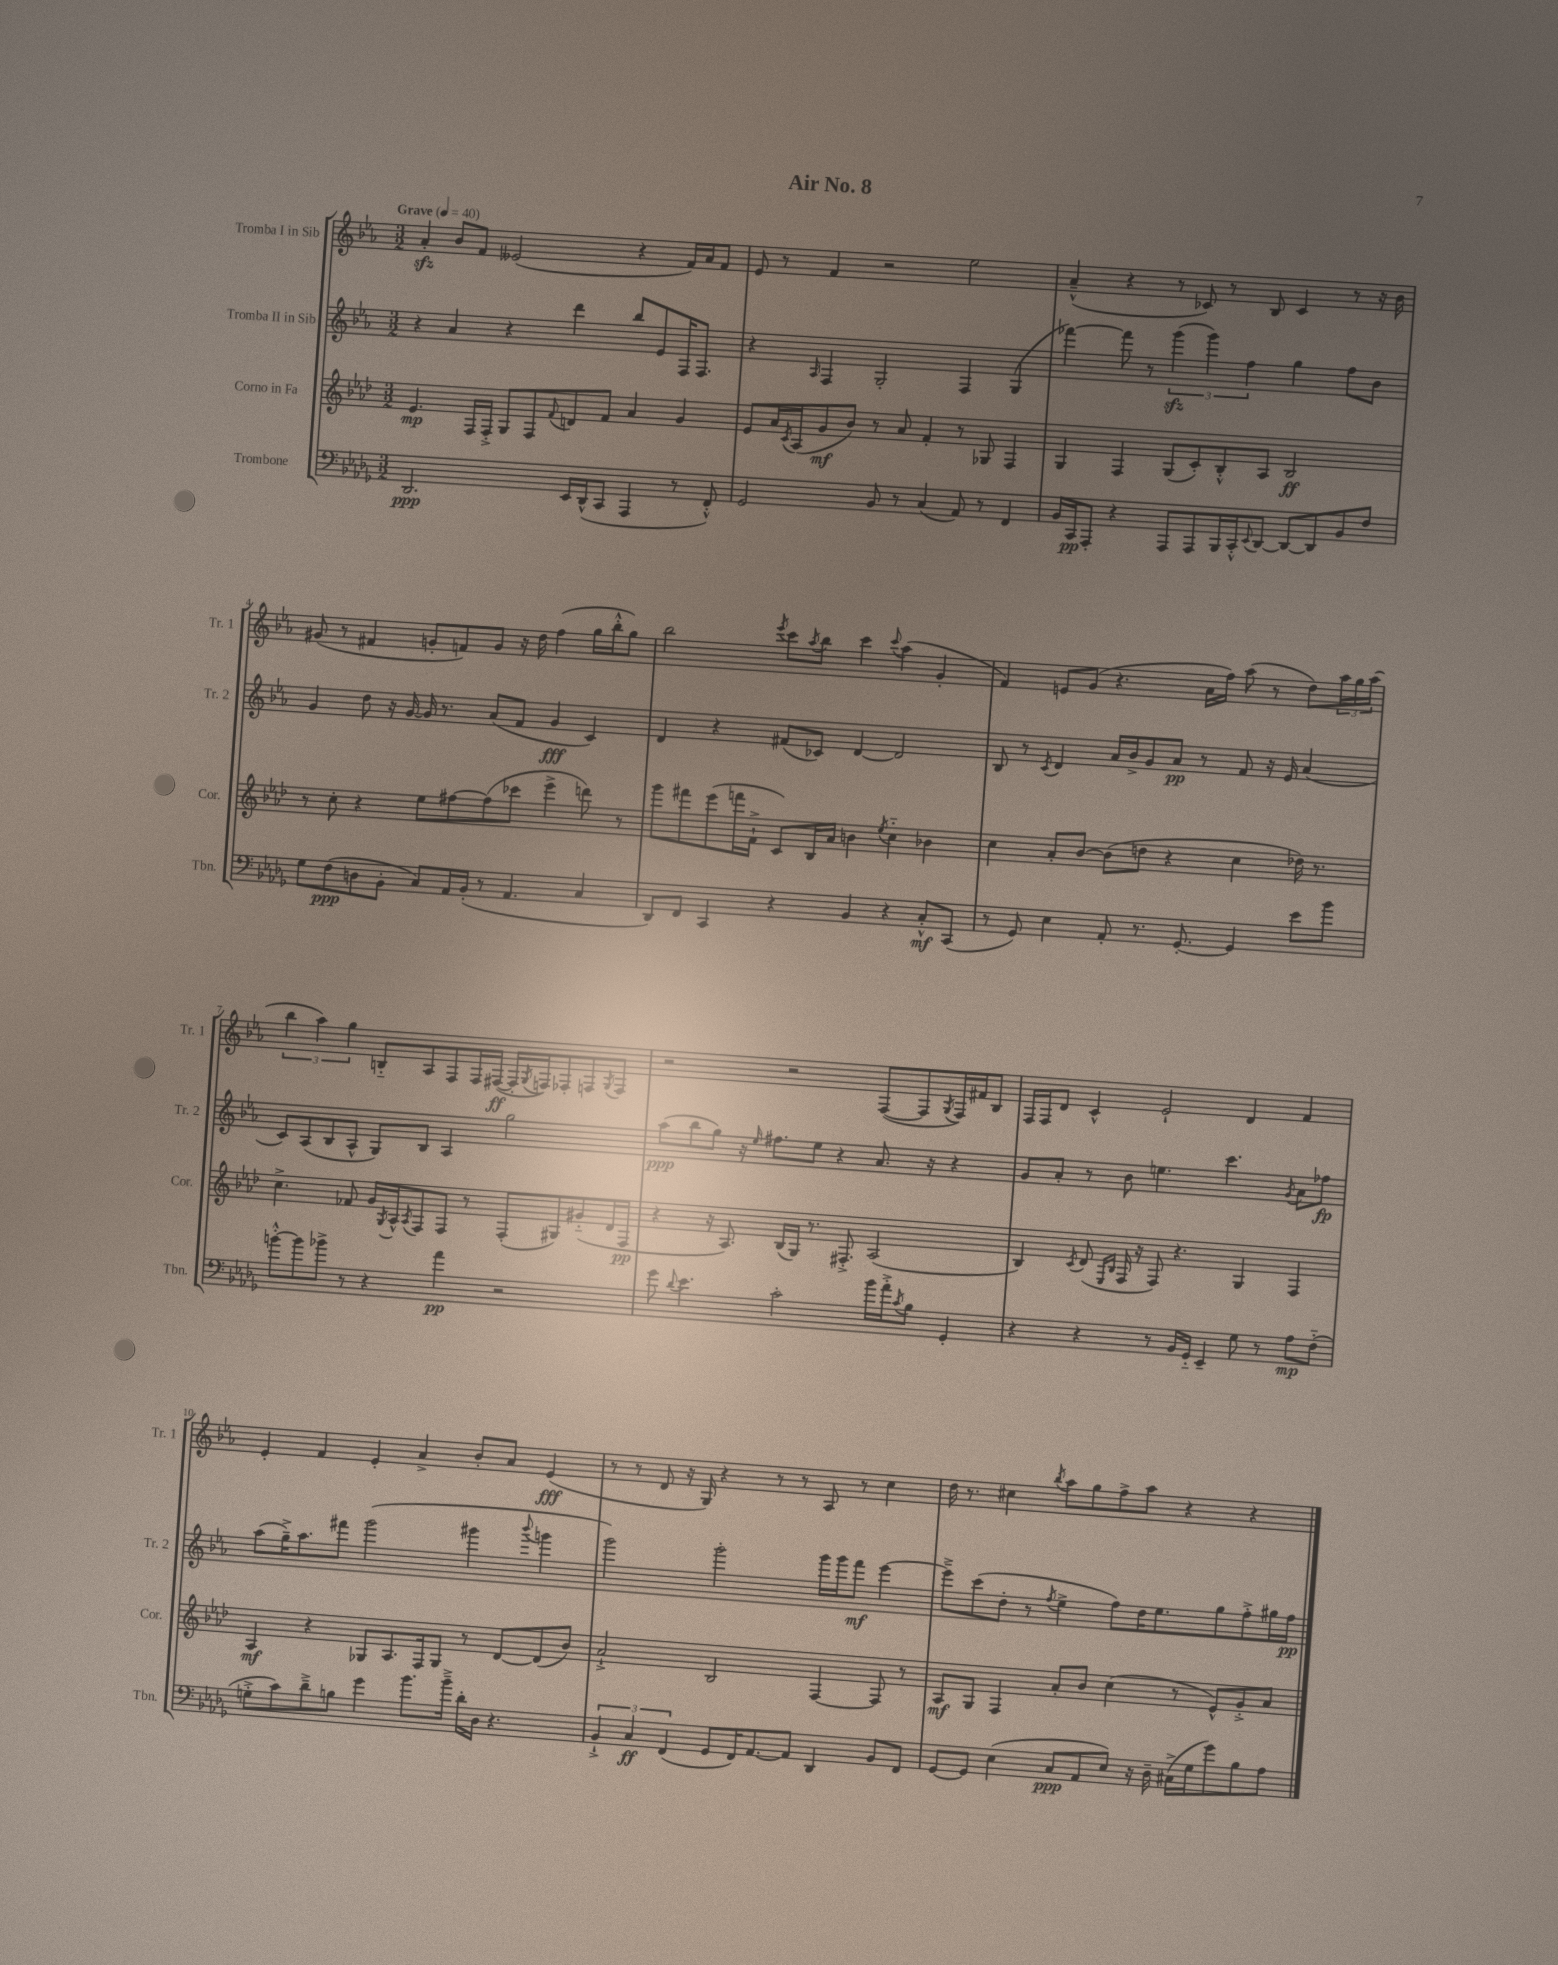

**kern	**dynam	**kern	**dynam	**kern	**dynam	**kern	**dynam
*part4	*part4	*part3	*part3	*part2	*part2	*part1	*part1
*staff4	*staff4	*staff3	*staff3	*staff2	*staff2	*staff1	*staff1
*I"Trombone	*	*I"Corno in Fa	*	*I"Tromba II in Sib	*	*I"Tromba I in Sib	*
*I'Tbn.	*	*I'Cor.	*	*I'Tr. 2	*	*I'Tr. 1	*
*clefF4	*	*clefG2	*	*clefG2	*	*clefG2	*
*k[b-e-a-d-g-]	*	*k[b-e-a-d-]	*	*k[b-e-a-]	*	*k[b-e-a-]	*
*M3/2	*	*M3/2	*	*M3/2	*	*M3/2	*
*MM40	*	*MM40	*	*MM40	*	*MM40	*
=1	=1	=1	=1	=1	=1	=1	=1
!	!	!	!	!	!	!LO:TX:a:B:t=Grave	!
2.DD-/	ppp	4.e-/	mp	4r	.	4a-zz'/	.
.	.	.	.	4a-/	.	8b-/L	.
.	.	16F/LL	.	.	.	8f/J	.
.	.	16F'^/JJ	.	.	.	.	.
.	.	8G/L	.	4r	.	(2e--X/	.
.	.	8F/	.	.	.	.	.
.	.	8qqf/	.	.	.	.	.
16EE-/LL	.	8dn/	.	4ddd\	.	.	.
(16DD-^^/J	.	.	.	.	.	.	.
8CC/J	.	8f/J	.	.	.	.	.
4AAA-/	.	4a-/	.	8bb-/L	.	4r	.
.	.	.	.	8e-/	.	.	.
8r	.	4g/	.	16F/K	.	16f/LL)	.
.	.	.	.	8.F/J	.	16a-/J	.
8FF'^^/)	.	.	.	.	.	8f/J	.
=2	=2	=2	=2	=2	=2	=2	=2
2GG-/	.	8e-/L	.	4r	.	8e-/	.
.	.	16a-/L	.	.	.	8r	.
.	.	8qc/	.	.	.	.	.
.	.	(16A-/J	.	.	.	.	.
.	.	.	.	16qqA-/	.	.	.
.	.	8g/	mf	4F/	.	4f/	.
.	.	8b-/J)	.	.	.	.	.
8BB-/	.	8r	.	2G'/	.	2r	.
8r	.	8a-/	.	.	.	.	.
(4C/	.	4f'/	.	.	.	.	.
8AA-/)	.	8r	.	4F/	.	2ee-\	.
8r	.	8G-X/	.	.	.	.	.
4FF/	.	4F/	.	(4G/	.	.	.
=3	=3	=3	=3	=3	=3	=3	=3
16BB-/LL	.	4G/	.	[4fff-X\)	.	(4a-~^^/	.
16CC/J	pp	.	.	.	.	.	.
8AAA-'/J	.	.	.	.	.	.	.
4r	.	4F/	.	8fff-\]	.	4r	.
.	.	.	.	8r	.	.	.
8AAA-/L	.	(8G/L	.	(6gggzz\	.	8r	.
8AAA-/	.	8c'/)	.	.	.	8c-X/)	.
.	.	.	.	6ggg\)	.	.	.
16BBB-/L	.	8B-'^^/	.	.	.	8r	.
16CC'^^/J	.	.	.	.	.	.	.
.	.	.	.	6ff\	.	.	.
8qqEE-/	.	.	.	.	.	.	.
[8DD-/J	.	8A-/J	.	.	.	8B-/	.
8DD-/L_	.	2B-/	ff	4gg\	.	4c-/	.
8DD-/]	.	.	.	.	.	.	.
8BB-/	.	.	.	8ff\L	.	8r	.
8F/J	.	.	.	8b-\J	.	16r	.
.	.	.	.	.	.	16b-\	.
!!LO:LB:g=z
=4	=4	=4	=4	=4	=4	=4	=4
8G-\L	.	8r	.	4g/	.	(8g#X/	.
(8F\	ppp	8cc'\	.	.	.	8r	.
8Dn\	.	4r	.	8dd\	.	4f#X/	.
8BB-'\J	.	.	.	16r	.	.	.
.	.	.	.	[16g/	.	.	.
8C/L)	.	8ee-\L	.	16g/]	.	8gn'/L	.
.	.	.	.	8.r	.	.	.
16AA-/L	.	[8ff#X\	.	.	.	8fn/)	.
(16BB-'/JJ	.	.	.	.	.	.	.
8r	.	(8ff#\]	.	(8a-/L	.	8g/J	.
4.AA-/	.	8ccc-X\J	.	8f/J	.	16r	.
.	.	.	.	.	.	16dd\	.
.	.	4eee-^\	.	4g/	fff	(4ff\	.
4C/	.	8dddn\)	.	4c/)	.	16gg\LL	.
.	.	.	.	.	.	16bb-'^^\J	.
.	.	8r	.	.	.	8gg\J)	.
=5	=5	=5	=5	=5	=5	=5	=5
8DD-/L)	.	8ggg\L	.	4d/	.	2bb-\	.
8FF/J	.	8fff#X\	.	.	.	.	.
4CC/	.	(8eee-\	.	4r	.	.	.
.	.	16fffn\L	.	.	.	.	.
.	.	16f`^\JJ	.	.	.	.	.
.	.	.	.	.	.	8qeee-/	.
4r	.	8c/L)	.	(8f#X/L	.	8ccc\L	.
.	.	.	.	.	.	8qaa-/	.
.	.	16B-/L	.	8c-X/J)	.	8bb-\J	.
.	.	16a-/JJ	.	.	.	.	.
4BB-/	.	4bn\	.	[4d/	.	4ccc\	.
.	.	8qee-/	.	.	.	8qqccc/	.
4r	.	4cc\	.	2d/]	.	(4aa-\	.
8C'^^/L	mf	4b-X\	.	.	.	4g'/	.
(8CC/J	.	.	.	.	.	.	.
=6	=6	=6	=6	=6	=6	=6	=6
8r	.	4cc\	.	8B-/	.	4f/)	.
8GG-/)	.	.	.	8r	.	.	.
.	.	.	.	8qc/	.	.	.
4E-\	.	8a-'/L	.	4d/	.	8en/L	.
.	.	[8b-/J	.	.	.	(8g/J	.
8AA-'/	.	(8b-\L]	.	16a-/LL	.	4.r	.
.	.	.	.	16b-^/J	.	.	.
8.r	.	8ddn\J	.	8g/	.	.	.
.	.	4r	.	8a-/J	pp	.	.
[8.GG-'/	.	.	.	.	.	.	.
.	.	.	.	8r	.	16a-\LL	.
.	.	.	.	.	.	16ff\JJ)	.
4GG-/]	.	4cc\	.	8f/	.	(8aa-\	.
.	.	.	.	16r	.	8r	.
.	.	.	.	16e-/	.	.	.
8e-\L	.	16dd-X\)	.	(4a-/	.	8dd\L)	.
.	.	8.r	.	.	.	.	.
8b-\J	.	.	.	.	.	24aa-\L	.
.	.	.	.	.	.	24gg\	.
.	.	.	.	.	.	(24aa-\JJ	.
!!LO:LB:g=z
=7	=7	=7	=7	=7	=7	=7	=7
[8bn'^^\L	.	4.cc^\	.	8c/L)	.	6bb-\	.
8b\]	.	.	.	(8A-/	.	.	.
.	.	.	.	.	.	6aa-\)	.
8b-X^\J	.	.	.	8B-/	.	.	.
.	.	.	.	.	.	6gg\	.
8r	.	8f-X/	.	8A-^^/J	.	.	.
4r	.	16g/LL	.	8G/L)	.	8Bn/L	.
.	.	8qG/	.	.	.	.	.
.	.	16A-^^/J	.	.	.	.	.
.	.	8qA-/	.	.	.	.	.
.	.	8F/	.	8B-/J	.	8A-/	.
4a-\	pp	8F/J	.	4A-/	.	8F/	.
.	.	8r	.	.	.	16F/L	.
.	.	.	.	.	.	([16F#X/JJ	ff
2r	.	(8F'/L	.	2gg\	.	16F#'/LL]	.
.	.	.	.	.	.	8qG/	.
.	.	.	.	.	.	16Fn/J)	.
.	.	8G#X/)	.	.	.	8F-X'/	.
.	.	(8g#X/	.	.	.	8Fn/	.
.	.	.	.	.	.	8qG/	.
.	.	16d-/L	.	.	.	8F/J	.
.	.	16F/JJ	pp	.	.	.	.
=8	=8	=8	=8	=8	=8	=8	=8
8g-\	.	4r	.	(8aa-\L	ppp	2r	.
8qqd-/	.	.	.	.	.	.	.
4.e-\	.	.	.	8bb-\	.	.	.
.	.	16r	.	8gg\J)	.	.	.
.	.	8.A-/)	.	.	.	.	.
.	.	.	.	16r	.	.	.
.	.	.	.	16qqee-/	.	.	.
.	.	.	.	8.ff#X\L	.	.	.
2c'\	.	(16B-/LL	.	.	.	2r	.
.	.	16G/JJ)	.	.	.	.	.
.	.	8.r	.	8ee-\J	.	.	.
.	.	.	.	4r	.	.	.
.	.	8.F#X'^/	.	.	.	.	.
16b-\LL	.	(2A-/	.	8.a-/	.	([8F/L	.
16a-'^\J	.	.	.	.	.	.	.
8qc/	.	.	.	.	.	.	.
8B-\J	.	.	.	.	.	8F/]	.
.	.	.	.	16r	.	.	.
.	.	.	.	.	.	8qG/	.
4GG-'/	.	.	.	4r	.	16F/L)	.
.	.	.	.	.	.	16f#X/J	.
.	.	.	.	.	.	8B-/J	.
=9	=9	=9	=9	=9	=9	=9	=9
4r	.	4B-/)	.	8g/L	.	16F/LL	.
.	.	.	.	.	.	16F/J	.
.	.	.	.	8a-'/J	.	8d/J	.
.	.	8qc/	.	.	.	.	.
4r	.	(8d-/	.	8r	.	4c^^/	.
.	.	16qqE-/LL	.	.	.	.	.
.	.	16qqB-/JJ	.	.	.	.	.
.	.	16F/	.	8b-\	.	.	.
.	.	16r	.	.	.	.	.
8r	.	8F/)	.	4.een\	.	2e-`/	.
16BB-/LL	.	4.r	.	.	.	.	.
16GG-/JJ	.	.	.	.	.	.	.
4EE-~/	.	.	.	.	.	.	.
.	.	.	.	4.ccc\	.	.	.
8G-\	.	4G/	.	.	.	4d/	.
8r	.	.	.	.	.	.	.
.	.	.	.	8qg/	.	.	.
8A-\L	mp	4F/	.	8a-\L	.	4f/	.
(8F\J	.	.	.	8ff-X\J	fp	.	.
!!LO:LB:g=z
=10	=10	=10	=10	=10	=10	=10	=10
8Gn'^\L	.	4A-/	mf	(8aa-\L	.	4e-'/	.
8c\)	.	.	.	16gg~^\K)	.	.	.
.	.	.	.	8.aa-\	.	.	.
8d-~^\	.	4r	.	.	.	4f/	.
8Bn\J	.	.	.	8fff#X\J	.	.	.
4g-\	.	8G-X/L	.	(2ggg\	.	4e-'/	.
.	.	8.A-/	.	.	.	.	.
8.b-\L	.	.	.	.	.	4a-^/	.
.	.	16F/k	.	.	.	.	.
.	.	8G-/J	.	.	.	.	.
16b-~^\Jk	.	.	.	.	.	.	.
16d-'\LL	.	8r	.	4ggg#X\	.	8b-'/L	.
16D-\JJ	.	.	.	.	.	.	.
4.r	.	[8d-/L	.	.	.	8a-/J	.
.	.	.	.	8qqbbb-/	.	.	.
.	.	(8d-/]	.	4gggn\	.	(4e-/	fff
.	.	8b-/J)	.	.	.	.	.
=11	=11	=11	=11	=11	=11	=11	=11
6BB-`^/	.	2a-`^/	.	2ggg\)	.	8r	.
.	.	.	.	.	.	8r	.
6C/	ff	.	.	.	.	.	.
.	.	.	.	.	.	8d/	.
(6FF/	.	.	.	.	.	.	.
.	.	.	.	.	.	16r	.
.	.	.	.	.	.	16G/)	.
8GG-/L	.	2B-/	.	2ggg'\	.	4r	.
16FF/K)	.	.	.	.	.	.	.
[8.AA-/	.	.	.	.	.	.	.
.	.	.	.	.	.	8r	.
8AA-/J]	.	.	.	.	.	8r	.
4DD-/	.	[4F/	.	16ggg\LL	.	8A-/	.
.	.	.	.	16ggg\J	.	.	.
.	.	.	.	8fff\J	mf	8r	.
8BB-/L	.	8F/]	.	[4eee-\	.	4cc\	.
8FF/J	.	8r	.	.	.	.	.
=12	=12	=12	=12	=12	=12	=12	=12
[8GG-/L	.	8A-/L	mf	8eee-~^\L]	.	16dd\	.
.	.	.	.	.	.	8.r	.
8GG-/J]	.	8G/J	.	(8ccc\	.	.	.
(4E-\	.	4F/	.	8dd'\J	.	4cc#X\	.
.	.	.	.	8r	.	.	.
.	.	.	.	8qff/	.	8qbb-/	.
8C/L	ppp	8a-'/L	.	4ee-^\	.	8aa-\L	.
8AA-/	.	8b-/J	.	.	.	8gg\	.
8E-/J)	.	(4cc\	.	8ff\L)	.	8ff^\	.
16r	.	.	.	16dd\K	.	8aa-\J	.
16D-~\	.	.	.	8.ee-\	.	.	.
(16C#X^\LL	.	8r	.	.	.	4r	.
16G-\J	.	.	.	.	.	.	.
8g-\)	.	8e-^^/L)	.	8gg\	.	.	.
8B-\	.	8g'^/	.	8ff'^\	.	4r	.
8A-\J	.	8a-/J	.	16gg#X\L	.	.	.
.	.	.	.	16ff\JJ	pp	.	.
==	==	==	==	==	==	==	==
*-	*-	*-	*-	*-	*-	*-	*-
